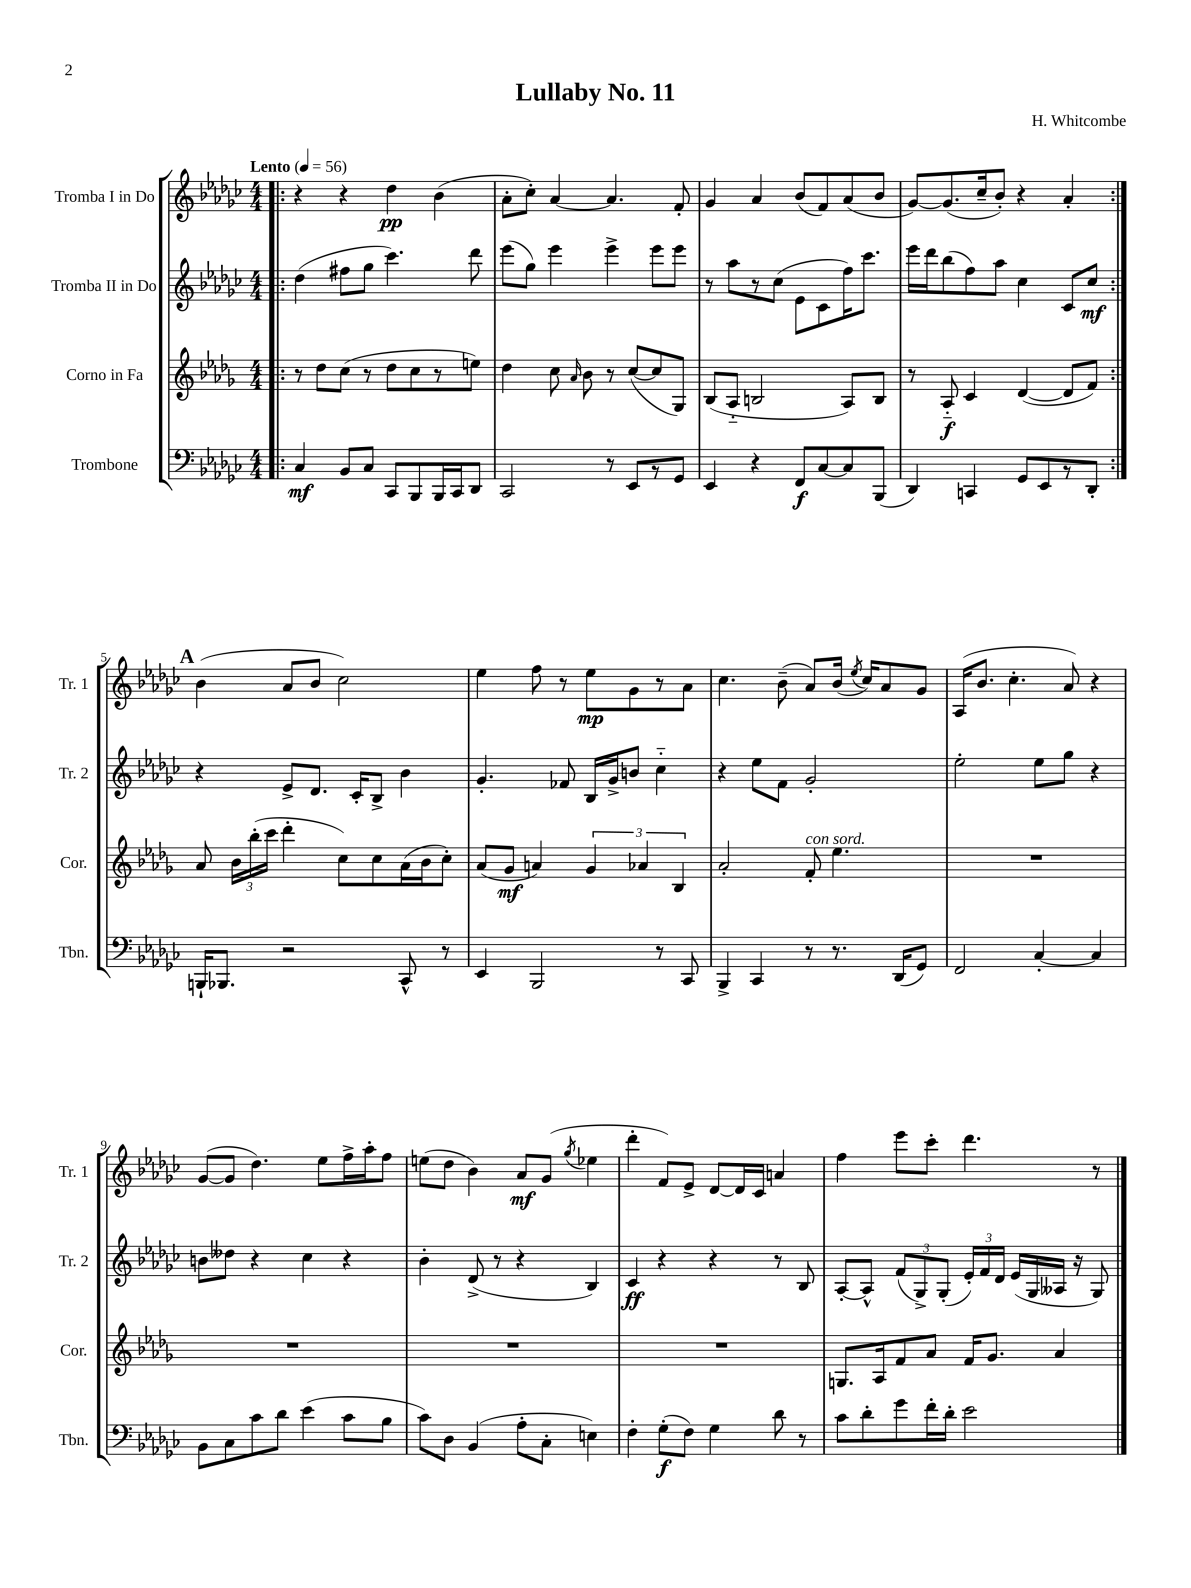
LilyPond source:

\header { title = "Lullaby No. 11" composer = "H. Whitcombe" }
<<
\new StaffGroup <<
\new Staff = "s0" \with { instrumentName = "Tromba I in Do" shortInstrumentName = "Tr. 1" } {
    \clef treble \key ges \major \numericTimeSignature \time 4/4 \tempo "Lento" 4 = 56
    \autoBeamOff \repeat volta 2 { \bar ".|:" r4 r4 des''4\pp bes'4( |
    aes'8[-. ces''8]-.) aes'4~ aes'4. f'8-. |
    ges'4 aes'4 bes'8[( f'8) aes'8( bes'8] |
    ges'8[~) ges'8.( ces''16-- bes'8]-.) r4 aes'4-. | }
    \mark \markup { \bold "A" } bes'4( aes'8[ bes'8] ces''2) |
    ees''4 f''8 r8 ees''8[\mp ges'8 r8 aes'8] |
    ces''4. bes'8--( aes'8[) bes'16]( \acciaccatura { ees''8 } ces''16[) aes'8 ges'8] |
    aes16[( bes'8.] ces''4.-. aes'8) r4 |
    ges'8[~( ges'8] des''4.) ees''8[ f''16-> aes''16-. f''8] |
    e''8[( des''8] bes'4) aes'8[\mf ges'8]( \acciaccatura { ges''8 } ees''4 |
    des'''4-. f'8[) ees'8]-> des'8[~ des'16 ces'16] a'4 |
    f''4 ees'''8[ ces'''8]-. des'''4. r8 \bar "|." |
}
\new Staff = "s1" \with { instrumentName = "Tromba II in Do" shortInstrumentName = "Tr. 2" } {
    \clef treble \key ges \major \numericTimeSignature \time 4/4
    \autoBeamOff \repeat volta 2 { \bar ".|:" des''4( fis''8[ ges''8] ces'''4.) des'''8 |
    ees'''8[( ges''8]) ees'''4 ees'''4-> ees'''8[ ees'''8] |
    r8 aes''8[ r8 ces''8]( ees'8[ ces'8 f''16) ces'''8.] |
    ees'''16[ des'''16 bes''8( f''8) aes''8] ces''4 ces'8[ ces''8]\mf | }
    \mark \markup { \bold "A" } r4 ees'8[-> des'8.] ces'16[-. bes8]-> bes'4 |
    ges'4.-. fes'8 bes16[ ges'16-> b'8] ces''4-_ |
    r4 ees''8[ f'8] ges'2-. |
    ees''2-. ees''8[ ges''8] r4 |
    b'8[ deses''8] r4 ces''4 r4 |
    bes'4-. des'8->( r8 r4 bes4) |
    ces'4\ff r4 r4 r8 bes8 |
    aes8[~-. aes8]-^ \tuplet 3/2 { f'8[( ges8->) ges8]-.( } \tuplet 3/2 { ees'16[-.) f'16 des'16] } ees'16[( ges16 aeses16] r16 ges8) \bar "|." |
}
\new Staff = "s2" \with { instrumentName = "Corno in Fa" shortInstrumentName = "Cor." } {
    \clef treble \key des \major \numericTimeSignature \time 4/4
    \autoBeamOff \repeat volta 2 { \bar ".|:" r8 des''8[ c''8]( r8 des''8[ c''8 r8 e''8]) |
    des''4 c''8 \grace { aes'16 } bes'8 r8 c''8[~( c''8 ges8]) |
    bes8[( aes8]-_ b2 aes8[) b8] |
    r8 aes8-_\f c'4 des'4~( des'8[ f'8]) | }
    \mark \markup { \bold "A" } aes'8 \tuplet 3/2 { bes'16[ bes''16-.( c'''16] } des'''4-. c''8[) c''8 aes'16( bes'16 c''8]-.) |
    aes'8[( ges'8]\mf a'4) \tuplet 3/2 { ges'4 aes'4 bes4 } |
    aes'2-. f'8-.^\markup { \italic "con sord." } ees''4. |
    R1 |
    R1 |
    R1 |
    R1 |
    g8.[ aes16 f'8 aes'8] f'16[ ges'8.] aes'4 \bar "|." |
}
\new Staff = "s3" \with { instrumentName = "Trombone" shortInstrumentName = "Tbn." } {
    \clef bass \key ges \major \numericTimeSignature \time 4/4
    \autoBeamOff \repeat volta 2 { \bar ".|:" ces4\mf bes,8[ ces8] ces,8[ bes,,8 bes,,16 ces,16 des,8] |
    ces,2 r8 ees,8[ r8 ges,8] |
    ees,4 r4 f,8[\f ces8~ ces8 bes,,8]( |
    des,4) c,4 ges,8[ ees,8 r8 des,8]-. | }
    \mark \markup { \bold "A" } b,,16[-! bes,,8.] r2 ces,8-^ r8 |
    ees,4 bes,,2 r8 ces,8 |
    bes,,4-> ces,4 r8 r8. des,16[( ges,8]) |
    f,2 ces4~-. ces4 |
    bes,8[ ces8 ces'8 des'8] ees'4( ces'8[ bes8] |
    ces'8[) des8] bes,4( aes8[-. ces8]-. e4) |
    f4-. ges8[-.\f( f8]) ges4 des'8 r8 |
    ces'8[ des'8-. ges'8 f'16-. des'16]-. ees'2 \bar "|." |
}
>>
>>
